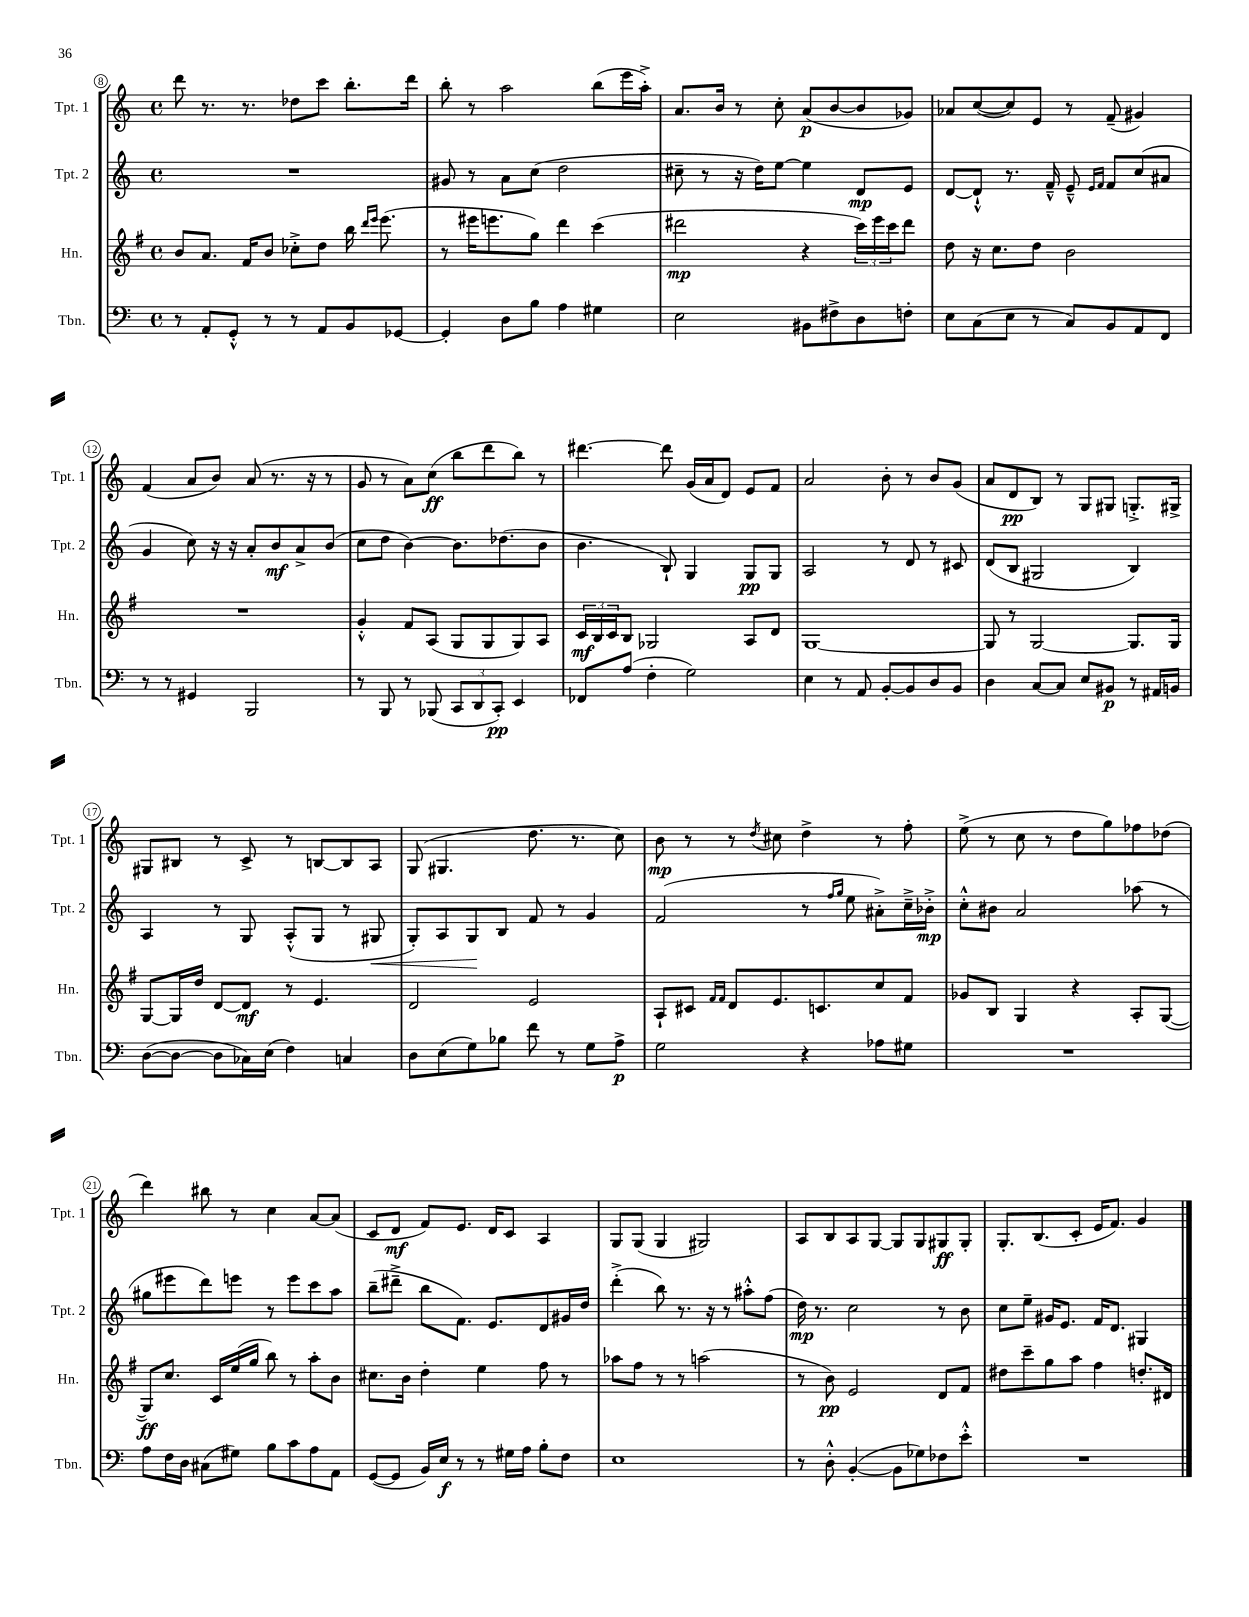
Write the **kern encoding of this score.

**kern	**dynam	**kern	**dynam	**kern	**dynam	**kern	**dynam
*part4	*part4	*part3	*part3	*part2	*part2	*part1	*part1
*staff4	*staff4	*staff3	*staff3	*staff2	*staff2	*staff1	*staff1
*I"Tbn.	*	*I"Hn.	*	*I"Tpt. 2	*	*I"Tpt. 1	*
*I'Tbn.	*	*I'Hn.	*	*I'Tpt. 2	*	*I'Tpt. 1	*
*clefF4	*	*clefG2	*	*clefG2	*	*clefG2	*
*k[]	*	*k[f#]	*	*k[]	*	*k[]	*
*M4/4	*	*M4/4	*	*M4/4	*	*M4/4	*
*met(c)	*	*met(c)	*	*met(c)	*	*met(c)	*
=8	=8	=8	=8	=8	=8	=8	=8
8r	.	8b/L	.	1r	.	8ddd\	.
8AA'/L	.	8.a/J	.	.	.	8.r	.
8GG'^^/J	.	.	.	.	.	.	.
.	.	16f#/KL	.	.	.	8.r	.
8r	.	8b/J	.	.	.	.	.
8r	.	8cc-X'^\L	.	.	.	8dd-X\L	.
8AA/L	.	8dd\J	.	.	.	8ccc\J	.
8BB/	.	16bb\	.	.	.	8.bb'\L	.
.	.	16qqddd/LL	.	.	.	.	.
.	.	16qqeee/JJ	.	.	.	.	.
.	.	(8.eee\	.	.	.	.	.
[8GG-X/J	.	.	.	.	.	.	.
.	.	.	.	.	.	16ddd\Jk	.
=9	=9	=9	=9	=9	=9	=9	=9
4GG-'/]	.	8r	.	8g#X/	.	8bb'\	.
.	.	16eee#X\KL	.	8r	.	8r	.
.	.	8.eeen\	.	.	.	.	.
8D\L	.	.	.	8a\L	.	2aa\	.
8B\J	.	8gg\J)	.	(8cc\J	.	.	.
4A\	.	4ddd\	.	2dd\	.	.	.
4G#X\	.	(4ccc\	.	.	.	(8bb\L	.
.	.	.	.	.	.	16eee\L	.
.	.	.	.	.	.	16aa'^\JJ)	.
=10	=10	=10	=10	=10	=10	=10	=10
2E\	.	2ddd#X\	mp	8cc#X~\	.	8.a/L	.
.	.	.	.	8r	.	.	.
.	.	.	.	.	.	16b/Jk	.
.	.	.	.	16r	.	8r	.
.	.	.	.	16dd\KL)	.	.	.
.	.	.	.	[8ee\J	.	8cc'\	.
8BB#X\L	.	4r	.	4ee\]	.	(8a/L	p
8F#X^\	.	.	.	.	.	[8b/	.
8D\	.	24ccc\LL)	.	8d/L	mp	8b/]	.
.	.	24eee\	.	.	.	.	.
.	.	24ccc\J	.	.	.	.	.
8Fn'\J	.	8ddd#\J	.	8e/J	.	8g-X/J)	.
=11	=11	=11	=11	=11	=11	=11	=11
8E\L	.	8dd\	.	[8d/L	.	8a-X/L	.
(8C\	.	16r	.	8d`^^/J]	.	([8cc/	.
.	.	8.cc\L	.	.	.	.	.
8E\J	.	.	.	8.r	.	8cc/])	.
8r	.	8dd\J	.	.	.	8e/J	.
.	.	.	.	16f~^^/	.	.	.
8C/L)	.	2b\	.	8e~^^/	.	8r	.
.	.	.	.	16qqe/LL	.	.	.
.	.	.	.	16qqf/JJ	.	.	.
8BB/	.	.	.	8f/L	.	(8f~/	.
8AA/	.	.	.	(8cc/	.	4g#X/)	.
8FF/J	.	.	.	8a#X/J	.	.	.
!!LO:LB:g=z
=12	=12	=12	=12	=12	=12	=12	=12
8r	.	1r	.	4g/	.	(4f/	.
8r	.	.	.	.	.	.	.
4GG#X/	.	.	.	8cc\)	.	8a/L	.
.	.	.	.	16r	.	8b/J)	.
.	.	.	.	16r	.	.	.
2BBB/	.	.	.	8a'/L	.	(8a/	.
.	.	.	.	8b/	mf	8.r	.
.	.	.	.	8a^/	.	.	.
.	.	.	.	.	.	16r	.
.	.	.	.	(8b/J	.	8r	.
=13	=13	=13	=13	=13	=13	=13	=13
8r	.	4g'^^/	.	8cc\L	.	8g/	.
8BBB/	.	.	.	8dd\J	.	8r	.
8r	.	8f#/L	.	[4b\)	.	8a\L)	.
(8BBB-X/	.	(8A/J	.	.	.	(8cc\J	ff
12CC/L	.	8G/L	.	8.b\L]	.	8bb\L	.
12DD/	.	.	.	.	.	.	.
.	.	8G/	.	.	.	8ddd\	.
12CC'/J)	pp	.	.	.	.	.	.
.	.	.	.	(8.dd-X\	.	.	.
4EE/	.	8G/)	.	.	.	8bb\J)	.
.	.	8A/J	.	8b\J	.	8r	.
=14	=14	=14	=14	=14	=14	=14	=14
8FF-X/L	.	24c/LL	mf	4.b\	.	[4.ddd#X\	.
.	.	24B/	.	.	.	.	.
.	.	24c/J	.	.	.	.	.
(8A/J	.	8B/J	.	.	.	.	.
4F'\	.	2G-X/	.	.	.	.	.
.	.	.	.	8B`/)	.	8ddd#\]	.
2G\)	.	.	.	4G/	.	(16g/LL	.
.	.	.	.	.	.	16a/J	.
.	.	.	.	.	.	8d/J)	.
.	.	8A/L	.	8G/L	pp	8e/L	.
.	.	8d/J	.	8G/J	.	8f/J	.
=15	=15	=15	=15	=15	=15	=15	=15
4E\	.	[1G	.	2A/	.	2a/	.
8r	.	.	.	.	.	.	.
8AA/	.	.	.	.	.	.	.
[8BB'/L	.	.	.	8r	.	8b'\	.
8BB/]	.	.	.	8d/	.	8r	.
8D/	.	.	.	8r	.	8b/L	.
8BB/J	.	.	.	8c#X/	.	(8g/J	.
=16	=16	=16	=16	=16	=16	=16	=16
4D\	.	8G/]	.	(8d/L	.	8a/L	.
.	.	8r	.	8B/J	.	8d/	pp
[8C/L	.	[2G/	.	2G#X/	.	8B/J)	.
8C/J]	.	.	.	.	.	8r	.
8E/L	.	.	.	.	.	8G/L	.
8BB#X/J	p	.	.	.	.	8G#X/J	.
8r	.	8.G/L]	.	4B/)	.	8.Gn'^/L	.
16AA#X/LL	.	.	.	.	.	.	.
16BBn/JJ	.	16G/Jk	.	.	.	16G#X^/Jk	.
!!LO:LB:g=z
=17	=17	=17	=17	=17	=17	=17	=17
([8D\L	.	[8G/L	.	4A/	.	8G#X/L	.
8D\J_	.	16G/L]	.	.	.	8B#X/J	.
.	.	16dd/JJ	.	.	.	.	.
8D\L]	.	[8d/L	.	8r	.	8r	.
16C-X\L)	.	8d/J]	mf	8G/	.	8c^/	.
(16E\JJ	.	.	.	.	.	.	.
4F\)	.	8r	.	(8A'^^/L	.	8r	.
.	.	4.e/	.	8G/J	.	[8Bn/L	.
4Cn/	.	.	.	8r	.	8B/]	.
!	!	!	!	!	!LO:HP:b	!	!
.	.	.	.	8G#X/	<	8A/J	.
=18	=18	=18	=18	=18	=18	=18	=18
8D\L	.	2d/	.	8G'/L)	.	(8G/	.
(8E\	.	.	.	8A/	.	4.G#X/	.
8G\)	.	.	.	8G/	.	.	.
8B-X\J	.	.	.	8B/J	[	.	.
8f\	.	2e/	.	8f/	.	8.dd\	.
8r	.	.	.	8r	.	.	.
.	.	.	.	.	.	8.r	.
8G\L	.	.	.	4g/	.	.	.
8A^\J	p	.	.	.	.	8cc\)	.
=19	=19	=19	=19	=19	=19	=19	=19
2G\	.	8A`/L	.	(2f/	.	8b\	mp
.	.	8c#X/J	.	.	.	8r	.
.	.	16qqf#/LL	.	.	.	.	.
.	.	16qqf#/JJ	.	.	.	.	.
.	.	8d/L	.	.	.	8r	.
.	.	.	.	.	.	8qdd/	.
.	.	8.e/	.	.	.	8cc#X\	.
4r	.	.	.	8r	.	4dd^\	.
.	.	8.cn/	.	.	.	.	.
.	.	.	.	16qqff/LL	.	.	.
.	.	.	.	16qqgg/JJ	.	.	.
.	.	.	.	8ee\	.	.	.
8A-X\L	.	8cc/	.	8a#X'^\L)	.	8r	.
8G#X\J	.	8f#/J	.	16cc~^\L	.	8ff'\	.
.	.	.	.	16b-X'^\JJ	mp	.	.
=20	=20	=20	=20	=20	=20	=20	=20
1r	.	8g-X/L	.	8cc'^^\L	.	(8ee^\	.
.	.	8B/J	.	8b#X\J	.	8r	.
.	.	4G/	.	2a/	.	8cc\	.
.	.	.	.	.	.	8r	.
.	.	4r	.	.	.	8dd\L	.
.	.	.	.	.	.	8gg\)	.
.	.	8A'/L	.	(8aa-X\	.	8ff-X\	.
.	.	([8G/J	.	8r	.	(8dd-X\J	.
!!LO:LB:g=z
=21	=21	=21	=21	=21	=21	=21	=21
8A\L	.	8G/L])	ff	8gg#X\L	.	4ddd\)	.
16F\L	.	8.cc/J	.	8eee#X\	.	.	.
16D\JJ	.	.	.	.	.	.	.
(8C#X\L	.	.	.	8ddd\)	.	8bb#X\	.
.	.	16c/LL	.	.	.	.	.
8G#X\J)	.	(16ee/	.	8eeen\J	.	8r	.
.	.	16gg/JJ	.	.	.	.	.
8B\L	.	8bb\)	.	8r	.	4cc\	.
8c\	.	8r	.	8eee\L	.	.	.
8A\	.	8aa'\L	.	8ccc\	.	[8a/L	.
8AA\J	.	8b\J	.	8aa\J	.	(8a/J]	.
=22	=22	=22	=22	=22	=22	=22	=22
([8GG/L	.	8.cc#X\L	.	(8bb~\L	.	8c/L	.
8GG/J]	.	.	.	8ddd#X~^\J	.	8d/J	mf
.	.	16b\Jk	.	.	.	.	.
16BB/LL)	.	4dd'\	.	8bb\L	.	8f/L)	.
16E/JJ	f	.	.	.	.	.	.
8r	.	.	.	8.f\J)	.	8.e/J	.
8r	.	4ee\	.	.	.	.	.
.	.	.	.	8.e/L	.	16d/KL	.
16G#X\LL	.	.	.	.	.	8c/J	.
16A\JJ	.	.	.	.	.	.	.
8B'\L	.	8ff#\	.	8d/	.	4A/	.
8F\J	.	8r	.	16g#X/L	.	.	.
.	.	.	.	16dd/JJ	.	.	.
=23	=23	=23	=23	=23	=23	=23	=23
1E	.	8aa-X\L	.	(4ddd'^\	.	8G/L	.
.	.	8ff#\J	.	.	.	(8G/J	.
.	.	8r	.	8bb\)	.	4G/	.
.	.	8r	.	8.r	.	.	.
.	.	(2aan\	.	.	.	2G#X/)	.
.	.	.	.	16r	.	.	.
.	.	.	.	8r	.	.	.
.	.	.	.	8aa#X'^^\L	.	.	.
.	.	.	.	(8ff\J	.	.	.
=24	=24	=24	=24	=24	=24	=24	=24
8r	.	8r	.	16dd\)	mp	8A/L	.
.	.	.	.	8.r	.	.	.
8D'^^\	.	8b\)	pp	.	.	8B/	.
([4BB'/	.	2e/	.	2cc\	.	8A/	.
.	.	.	.	.	.	[8G/J	.
8BB\L]	.	.	.	.	.	8G/L]	.
8G-X\)	.	.	.	.	.	8G/	.
8F-X\	.	8d/L	.	8r	.	8G#X/	ff
8e'^^\J	.	8f#/J	.	8b\	.	8G#'/J	.
=25	=25	=25	=25	=25	=25	=25	=25
1r	.	8dd#X\L	.	8cc\L	.	8.G'/L	.
.	.	8ccc~\	.	8ee~\J	.	.	.
.	.	.	.	.	.	(8.B/	.
.	.	8gg\	.	16g#X/KL	.	.	.
.	.	.	.	8.e/J	.	.	.
.	.	8aa\J	.	.	.	8c'/J	.
.	.	4ff#\	.	16f/KL	.	16e/KL	.
.	.	.	.	8.d/J	.	8.f/J)	.
.	.	8.ddn'/L	.	4G#X/	.	4g/	.
.	.	16d#X/Jk	.	.	.	.	.
==	==	==	==	==	==	==	==
*-	*-	*-	*-	*-	*-	*-	*-
